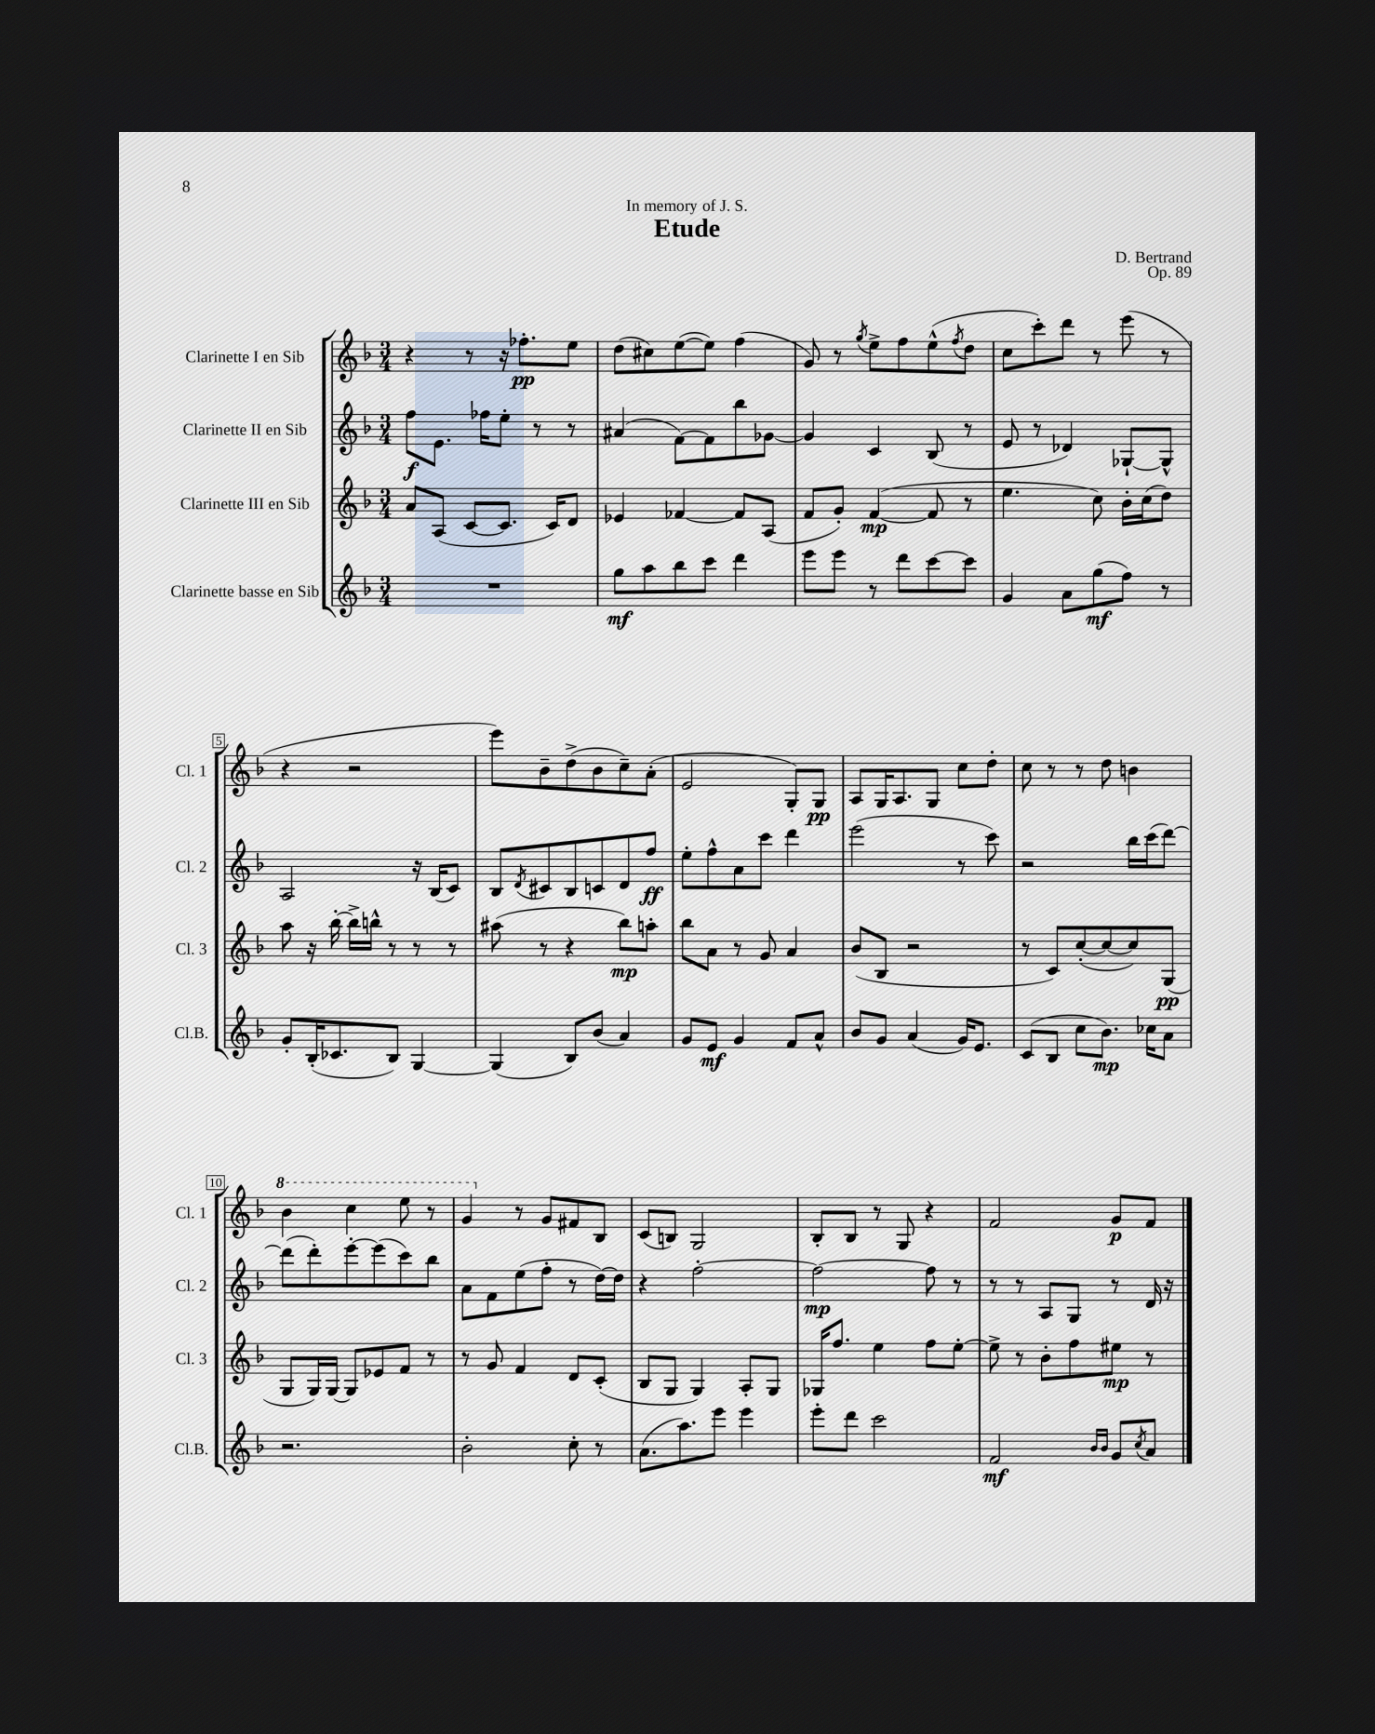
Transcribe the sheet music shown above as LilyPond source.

\header { title = "Etude" composer = "D. Bertrand" dedication = "In memory of J. S." opus = "Op. 89" }
<<
\new StaffGroup <<
\new Staff = "s0" \with { instrumentName = "Clarinette I en Sib" shortInstrumentName = "Cl. 1" } {
    \clef treble \key f \major \numericTimeSignature \time 3/4
    r4 r8 r16 fes''8.-.\pp e''8 |
    d''8( cis''8) e''8~( e''8) f''4( |
    g'8) r8 \acciaccatura { g''8 } e''8-> f''8 e''8-^( \acciaccatura { f''8 } d''8 |
    c''8 c'''8-.) d'''8 r8 e'''8( r8 |
    r4 r2 |
    e'''8) bes'8-- d''8->( bes'8 c''8--) a'8-.( |
    e'2 g8-.) g8\pp |
    a8 g16 a8. g8 c''8 d''8-. |
    c''8 r8 r8 d''8 b'4 |
    \ottava #1 bes''4 c'''4 e'''8 r8 |
    g''4 \ottava #0 r8 g'8 fis'8 bes8 |
    c'8( b8) g2 |
    bes8-. bes8 r8 g8 r4 |
    f'2 g'8\p f'8 \bar "|." |
}
\new Staff = "s1" \with { instrumentName = "Clarinette II en Sib" shortInstrumentName = "Cl. 2" } {
    \clef treble \key f \major \numericTimeSignature \time 3/4
    f''8\f e'8. fes''16 e''8-. r8 r8 |
    ais'4( f'8~) f'8 bes''8 ges'8~ |
    ges'4 c'4 bes8( r8 |
    e'8 r8 des'4) ges8~-! ges8-^ |
    a2 r16 bes16( c'8) |
    bes8 \acciaccatura { d'8 } cis'8 bes8 c'8 d'8 f''8\ff |
    e''8-. f''8-^ a'8 c'''8 d'''4 |
    e'''2( r8 c'''8) |
    r2 bes''16 c'''16( d'''8~) |
    d'''8( d'''8-.) e'''8~-. e'''8( c'''8) bes''8 |
    a'8 f'8 e''8( f''8-. r8 d''16~) d''16 |
    r4 f''2~-. |
    f''2~\mp f''8 r8 |
    r8 r8 a8 g8 r8 d'16 r16 \bar "|." |
}
\new Staff = "s2" \with { instrumentName = "Clarinette III en Sib" shortInstrumentName = "Cl. 3" } {
    \clef treble \key f \major \numericTimeSignature \time 3/4
    a'8 a8( c'8~ c'8. c'16) d'8 |
    ees'4 fes'4~ fes'8 a8( |
    f'8 g'8-.) f'4~\mp( f'8 r8 |
    e''4. c''8) bes'16-. c''16( d''8) |
    a''8 r16 bes''16~-. bes''16-> b''16-^ r8 r8 r8 |
    ais''8( r8 r4 bes''8\mp) a''8-. |
    bes''8 a'8 r8 g'8 a'4 |
    bes'8( bes8 r2 |
    r8 c'8) c''8~-.( c''8~ c''8) g8\pp( |
    g8 g16) g16~ g8 ees'8 f'8 r8 |
    r8 g'8 f'4 d'8 c'8-.( |
    bes8 g8 g4) a8-. g8 |
    ges16 f''8. e''4 f''8 e''8~-. |
    e''8-> r8 bes'8-. f''8 eis''8\mp r8 \bar "|." |
}
\new Staff = "s3" \with { instrumentName = "Clarinette basse en Sib" shortInstrumentName = "Cl.B." } {
    \clef treble \key f \major \numericTimeSignature \time 3/4
    R2. |
    g''8\mf a''8 bes''8 c'''8 d'''4 |
    e'''8 e'''8 r8 d'''8 c'''8~ c'''8 |
    g'4 a'8 g''8\mf( f''8) r8 |
    g'8-. bes16-.( ces'8. bes8) g4~ |
    g4( bes8) bes'8( a'4) |
    g'8 e'8\mf g'4 f'8 a'8-^ |
    bes'8 g'8 a'4( g'16) e'8. |
    c'8( bes8 c''8 bes'8.\mp) ces''16 a'8 |
    r2. |
    bes'2-. c''8-. r8 |
    a'8.( a''8.) e'''8 e'''4 |
    e'''8-. d'''8 c'''2 |
    f'2\mf \grace { bes'16 bes'16 } g'8 \acciaccatura { c''8 } a'8 \bar "|." |
}
>>
>>
\layout { \context { \Score \override BarNumber.stencil = #(make-stencil-boxer 0.1 0.3 ly:text-interface::print) } }
